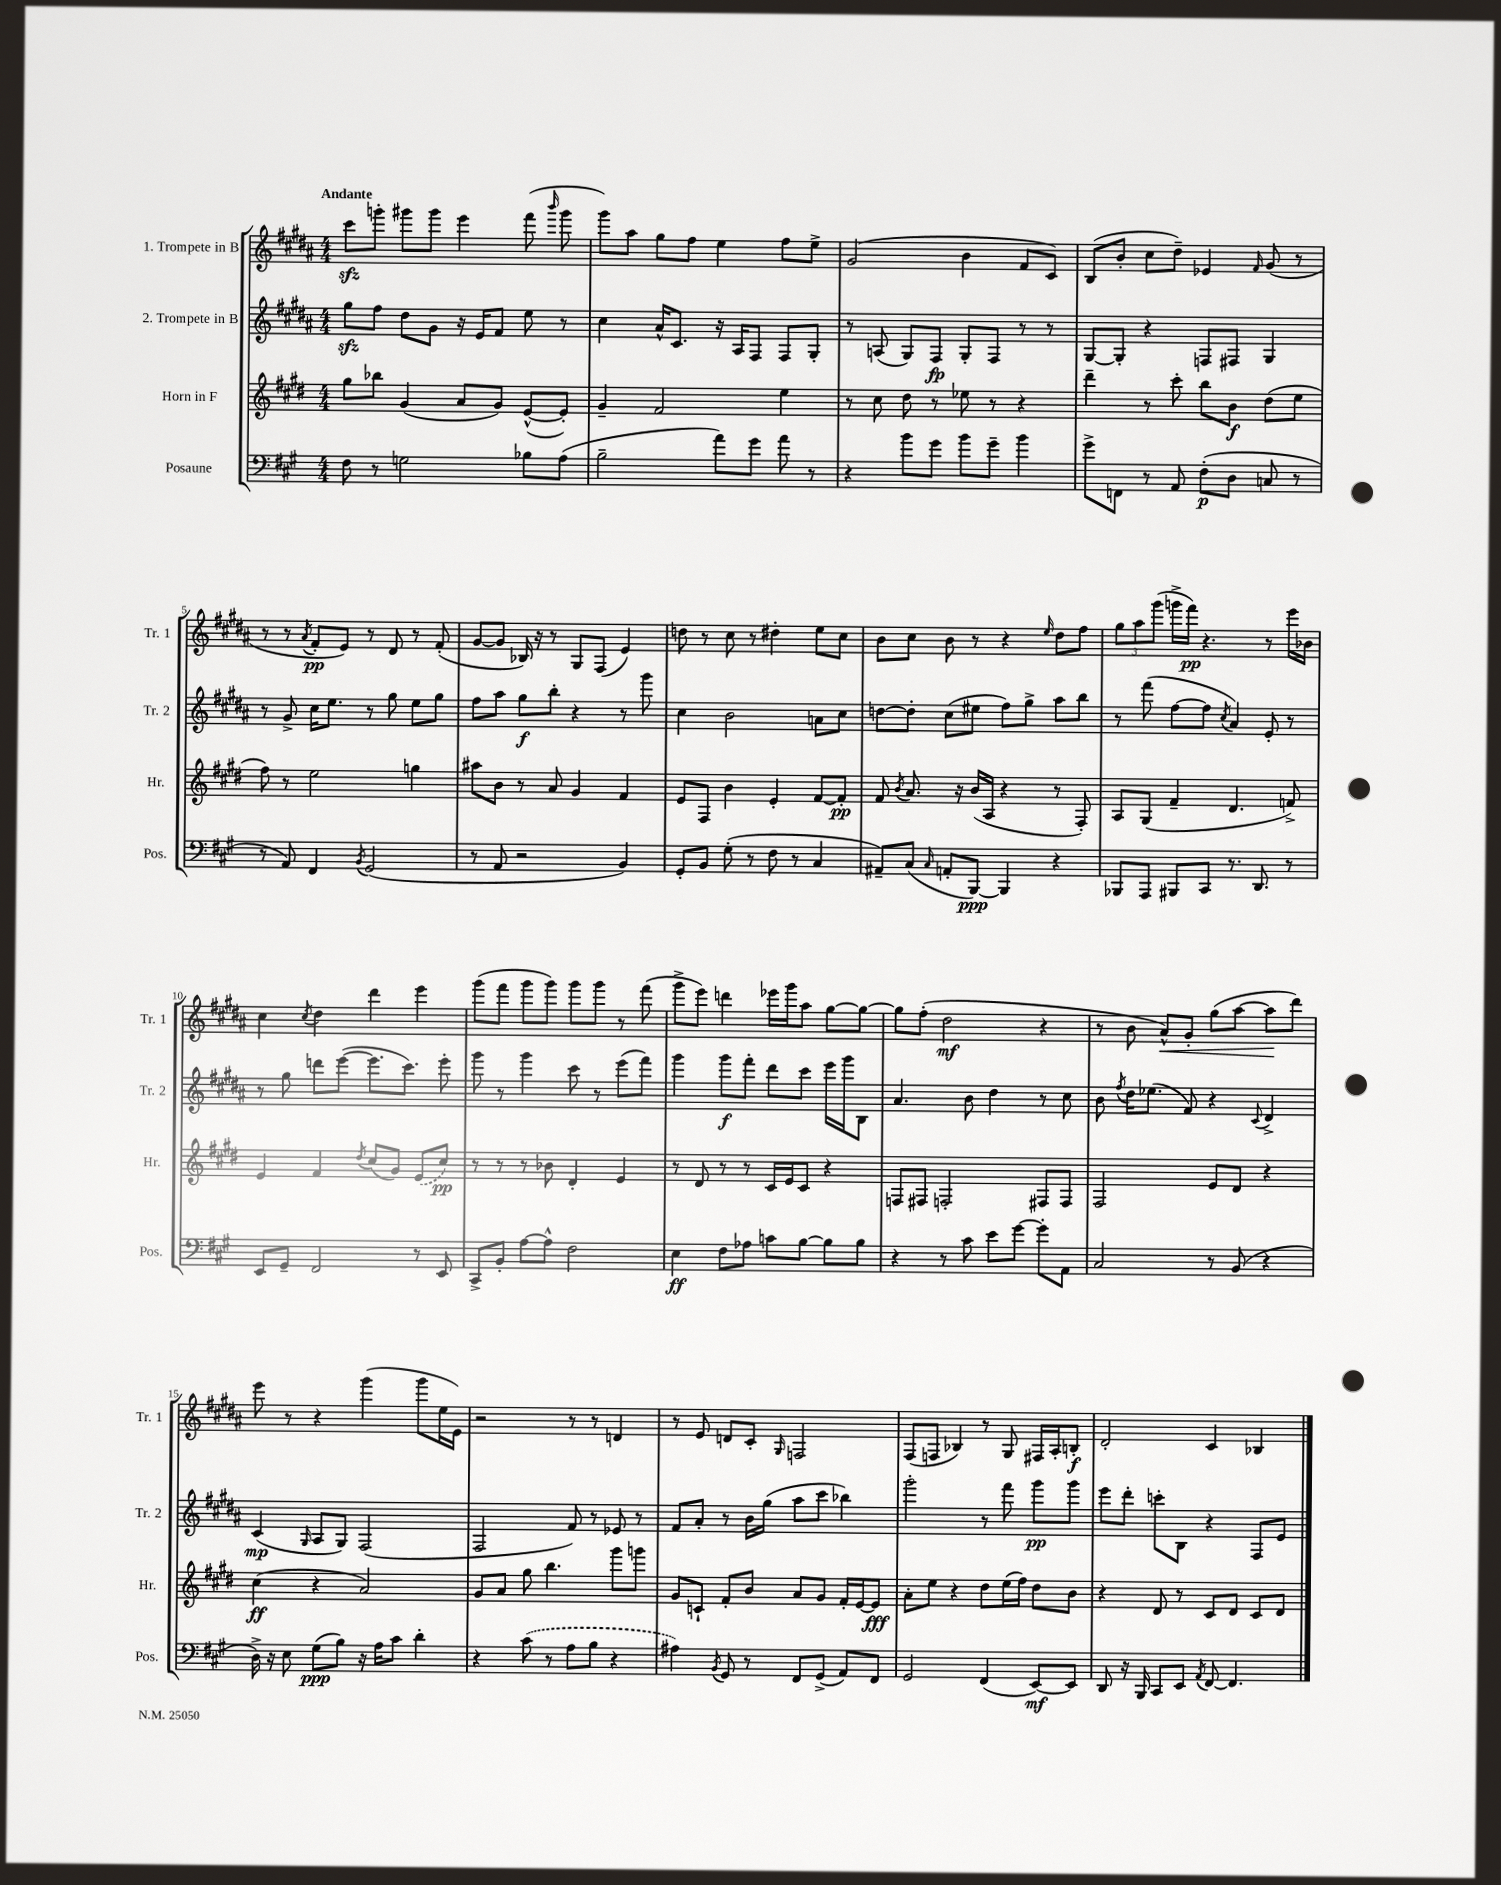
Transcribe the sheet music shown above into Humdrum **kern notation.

**kern	**kern	**kern	**kern
*staff4	*staff3	*staff2	*staff1
*clefF4	*clefG2	*clefG2	*clefG2
*k[f#c#g#]	*k[f#c#g#d#]	*k[f#c#g#d#a#]	*k[f#c#g#d#a#]
*M4/4	*M4/4	*M4/4	*M4/4
8F#	8gg#	8gg#	8ccc#
8r	8bb-	8ff#	8ggg'
2G	(4g#	8dd#	8ggg#
.	.	8g#	8ggg#
.	8a	16r	4eee
.	.	16e	.
.	8g#)	8f#	.
8B-	([8e^^	8ee	(8fff#
.	.	.	16qqbbb
(8A	8e'])	8r	8ggg#
=	=	=	=
2B~	4g#~	4cc#	8ggg#)
.	.	.	8aa#
.	2f#	16a#^^	8gg#
.	.	8.c#	.
.	.	.	8ff#
8a)	.	16r	4ee
.	.	16A#	.
8g#	.	8F#	.
8a	4ee	8F#	8ff#
8r	.	8G#'	8ee^
=	=	=	=
4r	8r	8r	(2g#
.	8cc#	(8A	.
8b	8dd#	8G#)	.
8g#	8r	8F#	.
8b	8ee-	8G#'	4b
8g#~	8r	8F#	.
4b	4r	8r	8f#
.	.	8r	8c#)
=	=	=	=
8g#^	4ddd#~	[8G#	(8B
8FF	.	8G#']	8b'
8r	8r	4r	8cc#
8AA	8ccc#'	.	8dd#~)
(8F#'	8bb	8F	4e-
8D	8b	8F#	.
.	.	.	16qqf#
8C	(8dd#	4G#	(8g#
8r	8ee	.	8r
=	=	=	=
8r	8ff#)	8r	8r
8AA)	8r	8g#^	8r
.	.	.	8qa#
4FF#	2ee	16cc#	8f#'
.	.	8.ee	.
.	.	.	8e)
8qBB	.	.	.
(2GG#	.	8r	8r
.	.	8gg#	8d#
.	4gg	8ee	8r
.	.	8gg#	(8f#'
=	=	=	=
8r	8aa#	8ff#	[8g#
8AA	8b	8aa#	8g#]
2r	8r	8gg#	16B-)
.	.	.	16r
.	8a	8bb'	8r
.	4g#	4r	8G#
.	.	.	(8F#
4BB)	4f#	8r	4e)
.	.	8ggg#	.
=	=	=	=
8GG#'	8e	4cc#	8dd
8BB	8F#	.	8r
(8G#'	4b	2b	8cc#
8r	.	.	8r
8F#	4e'	.	4dd#'
8r	.	.	.
4C#	[8f#	8a	8ee
.	8f#']	8cc#	8cc#
=	=	=	=
8AA#~)	8f#	[8dd	8b
.	8qb	.	.
(8C#	8.a	8dd']	8cc#
16qqC#	.	.	.
8AA'	.	(8cc#	8b
.	16r	.	.
[8BBB)	(16b	8ee#	8r
.	16A	.	.
4BBB]	4r	8ff#)	4r
.	.	8gg#^	.
.	.	.	16qqee
4r	8r	8aa#	8dd#
.	8F#')	8bb	8ff#
=	=	=	=
8BBB-	8A	8r	12gg#
.	.	.	12aa#
8AAA	(8G#	(8fff#	.
.	.	.	(12ggg#
8BBB#	4f#~	[8ff#	16ggg^
.	.	.	16fff#)
8CC#	.	8ff#]	4.r
.	.	8qcc#	.
8.r	4.d#	4a#)	.
8.DD	.	.	.
.	.	8e'	8r
8r	8f^)	8r	16eee
.	.	.	16b-
=	=	=	=
8EE	4e	8r	4cc#
8GG#~	.	8gg#	.
.	.	.	8qcc#
2FF#	4f#	8ddd	4dd#
.	.	([8eee	.
.	8qdd#	.	.
.	(8cc#	8.eee]	4ddd#
.	8g#)	.	.
.	.	8.ccc#)	.
8r	(8e	.	4eee
8EE	8cc#)	8eee'	.
=	=	=	=
8CC#^	8r	8ggg#	(8ggg#
8BB'	8r	8r	8fff#
[8A	8r	4ggg#	8ggg#
8A^^]	8b-	.	8ggg#)
2F#	4d#'	8ccc#	8ggg#
.	.	8r	8ggg#
.	4e	(8eee	8r
.	.	8fff#)	(8fff#
=	=	=	=
4E	8r	4ggg#	8ggg#^
.	8d#	.	8eee)
8F#	8r	8ggg#	4ddd
8A-	8r	8fff#'	.
8c	16c#	8ddd#	16eee-
.	16e	.	16ggg#
[8B	8c#	8ccc#	8aa#
8B]	4r	16eee	[8gg#
.	.	16ggg#	.
8B	.	8B	8gg#_
=	=	=	=
4r	8F	4.a#	8gg#]
.	8F#	.	(8ff#'
8r	2F'	.	2dd#
8c#	.	8b	.
8e	.	4dd#	.
[8g#	.	.	.
8g#']	8F#	8r	4r
8AA	8F#	8cc#	.
=	=	=	=
2C#	2F#	8b	8r
.	.	8qff#	.
.	.	16dd#	8b
.	.	(8.ee-	.
.	.	.	8a#^^)
.	.	8f#)	8g#'
8r	8e	4r	(8gg#
(8BB	8d#	.	[8aa#
.	.	8qqc#	.
4r	4r	4d#^	8aa#]
.	.	.	8ddd#)
=	=	=	=
16D^)	(4cc#	(4c#	8eee
16r	.	.	.
8E	.	.	8r
.	.	16qqG#	.
(8G#	4r	8A#	4r
8B)	.	8G#)	.
16r	2a)	(2F#	(4ggg#
16A	.	.	.
8c#	.	.	.
4d'	.	.	8ggg#
.	.	.	16ee
.	.	.	16e)
=	=	=	=
4r	8g#	2F#	2r
.	8a	.	.
(8c#	8gg#	.	.
8r	4.bb	.	.
8A	.	8f#)	8r
8B	.	8r	8r
4r	8ggg#	8e-	4d
.	8ggg	8r	.
=	=	=	=
4A#)	8g#	8f#	8r
.	8c`	8a#'	8e
8qBB	.	.	.
8GG#	8f#'	8r	8d
8r	8b	16b	8c#'
.	.	(16gg#	.
.	.	.	16qqG#
8FF#	8a	8aa#	2F
(8GG#^	8g#	8ccc#	.
8AA)	16f#'	4bb-)	.
.	[16e	.	.
8FF#	8e]	.	.
=	=	=	=
2GG#	8a'	2ggg#'	(8F#
.	8ee	.	8F
.	4r	.	4B-)
(4FF#	8dd#	8r	8r
.	(16ee	8fff#	8G#
.	16ff#)	.	.
[8EE)	8dd#	8ggg#	16F#
.	.	.	16A#'
8EE]	8b	8ggg#	8B'
=	=	=	=
8DD	4r	8eee	2d#'
16r	.	8ddd#'	.
16BBB	.	.	.
8CC#	8d#	8ccc'	.
8EE	8r	8B	.
8qAA	.	.	.
[8FF#	8c#	4r	4c#
4.FF#]	8d#	.	.
.	8c#	8F#	4B-
.	8d#	8e	.
==	==	==	==
*-	*-	*-	*-
